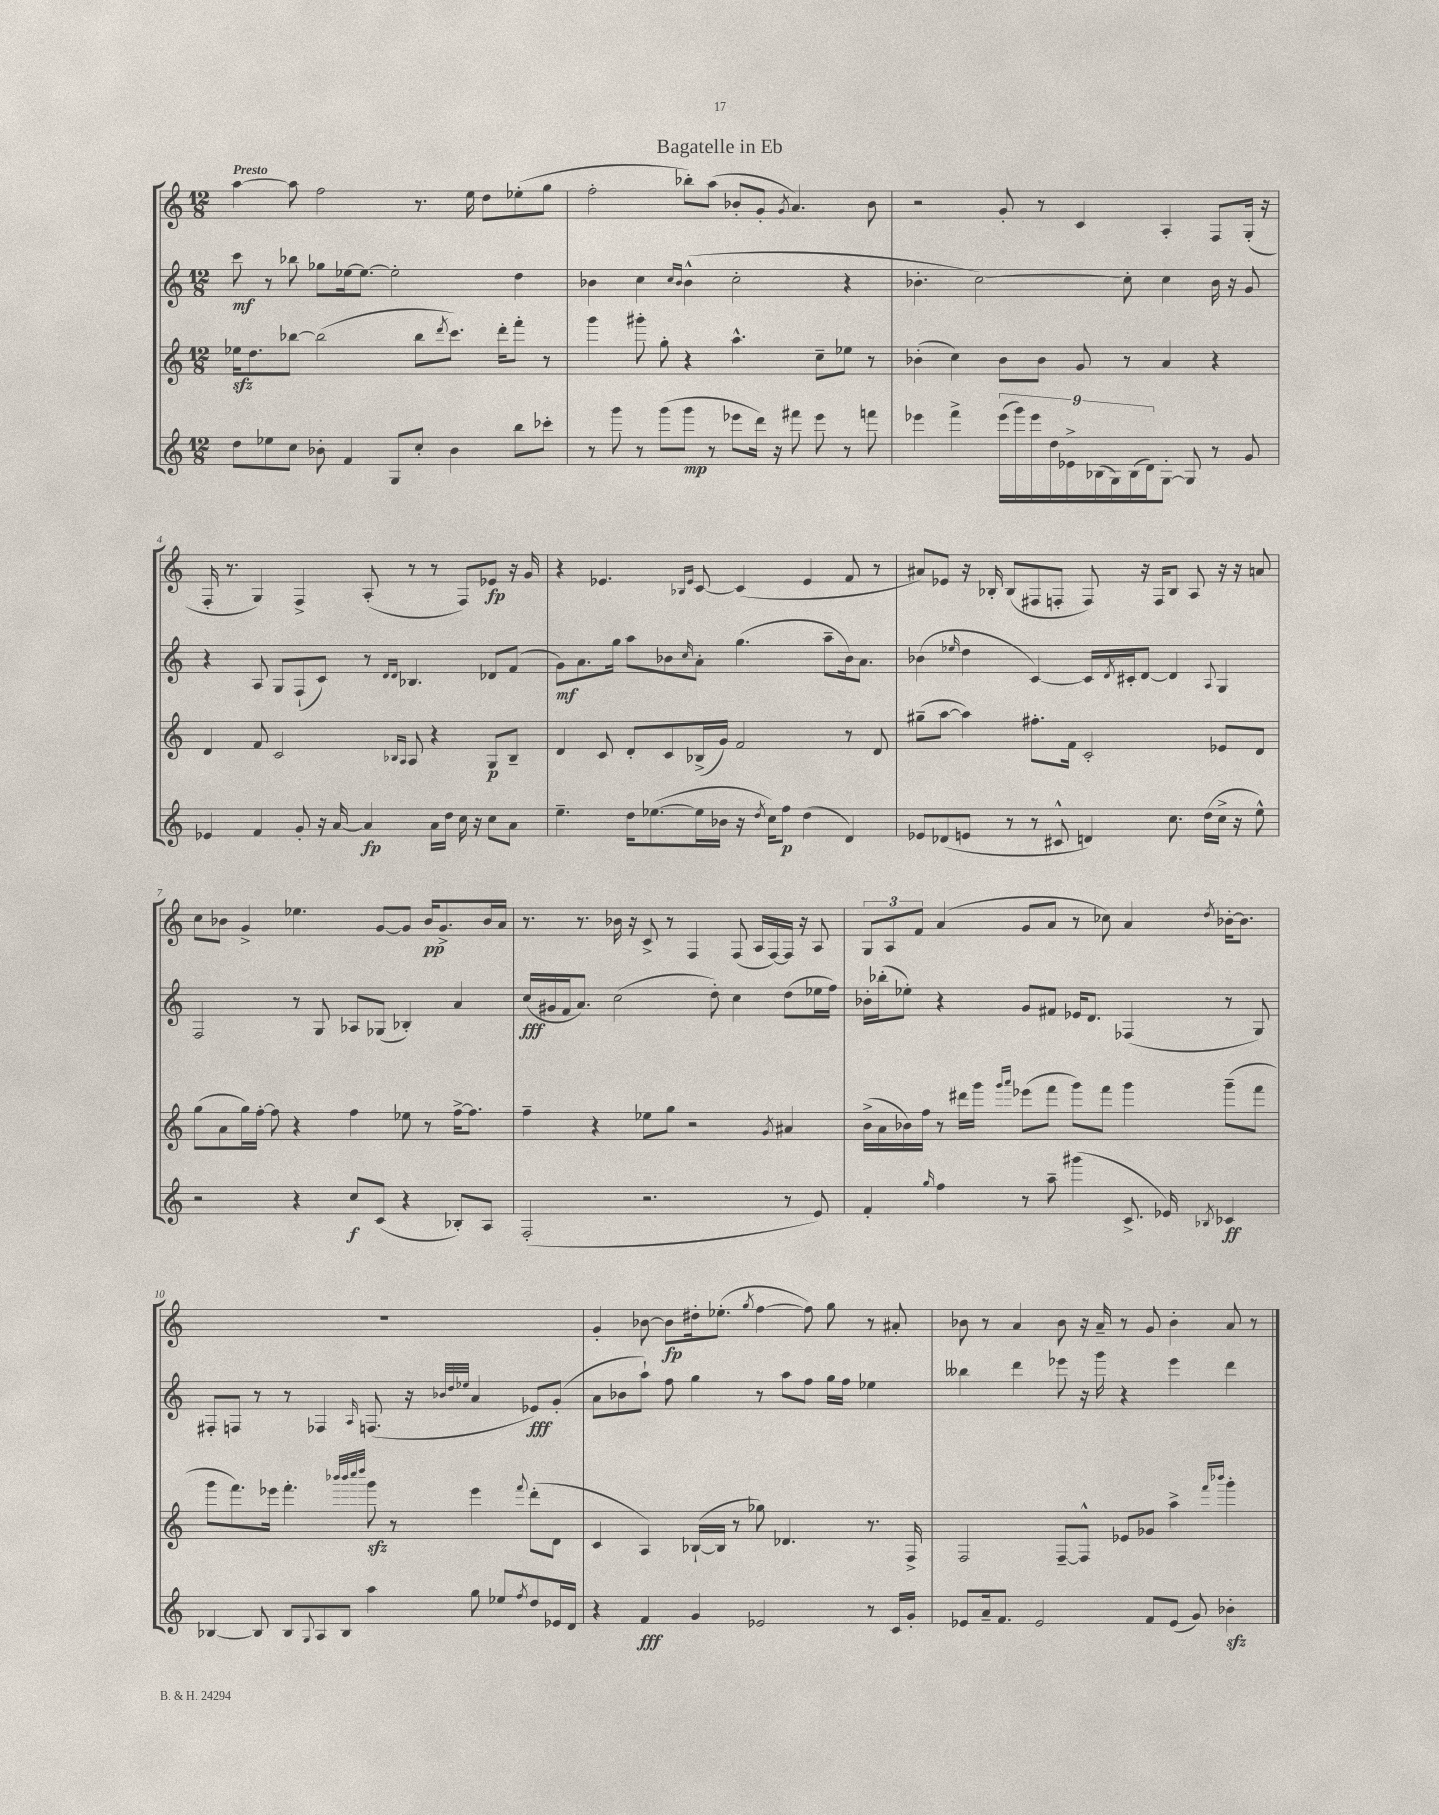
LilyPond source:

\header { title = "Bagatelle in Eb" }
<<
\new StaffGroup <<
\new Staff = "s0" {
    \clef treble \key c \major \numericTimeSignature \time 12/8 \tempo "Presto"
    a''4~ a''8 f''2 r8. e''16 d''8 ees''8-.( g''8 |
    f''2-. bes''8-.) a''8( bes'8-. g'8-. \acciaccatura { g'8 } a'4.) bes'8 |
    r2 g'8-. r8 c'4 a4-. f8 g16-.( r16 |
    f16-. r8. g4) f4-> a8-.( r8 r8 f8) ees'8\fp r16 g'16 |
    r4 ees'4. \grace { bes16 ees'16 } c'8~ c'4( ees'4 f'8 r8 |
    ais'8) ees'8 r16 bes16-. bes8( fis8 f8-. f8) r16 f16 bes8 a8 r16 r16 a'8 |
    c''8 bes'8 g'4-> ees''4. g'8~ g'8 bes'16\pp g'8.-> bes'16 a'16 |
    r8. r8. bes'16 r16 c'8-> r8 f4 f8( a16 f16~) f16 r16 a8 |
    \tuplet 3/2 { g8 a8 f'8 } a'4( g'8 a'8 r8 ces''8) a'4 \acciaccatura { d''8 } bes'16~-. bes'8. |
    R1. |
    g'4-. bes'8~ bes'8\fp dis''16-. ees''8.-.( \acciaccatura { g''8 } f''4~ f''8) g''8 r8 ais'8-. |
    bes'8 r8 a'4 bes'8 r16 a'16-- r8 g'8 bes'4-. a'8 r8 \bar "|." |
}
\new Staff = "s1" {
    \clef treble \key c \major \numericTimeSignature \time 12/8
    c'''8\mf r8 bes''8 ges''8 ees''16~ ees''8.~ ees''2-. d''4 |
    bes'4 c''4 \grace { c''16 bes'16 } bes'4-^( c''2-. r4 |
    bes'4.-. c''2~) c''8-. c''4 bes'16 r16 g'8 |
    r4 a8 g8 f8-!( c'8) r8 \grace { d'16 d'16 } bes4. des'8 f'8( |
    g'8\mf) a'8. g''16 a''8 bes'8 \grace { c''16 } a'8-. g''4.( a''8-- bes'16) a'8. |
    bes'4( \grace { ees''16 } d''4 c'4~) c'16 \acciaccatura { d'8 } cis'16-. d'8~ d'4 \appoggiatura { a8 } g4 |
    f2 r8 g8 aes8 ges8( bes4-.) a'4 |
    c''16\fff( gis'16 f'16 a'8.) c''2( d''8-.) c''4 d''8( ees''16 f''16) |
    bes'16-. bes''16-.( ees''8-.) r4 g'8 fis'8 ees'16 d'8. fes4( r8 g8) |
    fis8-. f8 r8 r8 fes4 \grace { a16 } f8.( r16 \grace { bes'32 d''32 ees''32 } a'4 ees'8\fff) g'8-.( |
    a'8 bes'8 a''8-!) f''8 g''4 r8 a''8 f''8 g''16 f''16 ees''4 |
    beses''4 d'''4 ees'''8 r16 g'''16 r4 ees'''4 d'''4 \bar "|." |
}
\new Staff = "s2" {
    \clef treble \key c \major \numericTimeSignature \time 12/8
    ees''16\sfz d''8. bes''8~ bes''2( bes''8 \acciaccatura { d'''8 } c'''8.) d'''16-. f'''8-. r8 |
    g'''4 gis'''8-. g''8-. r4 a''4.-^ c''8-- ees''8 r8 |
    bes'4-.( c''4) bes'8 bes'8 g'8 r8 a'4 r4 |
    d'4 f'8 c'2 \grace { bes16 a16 } a8 r4 g8\p bes8-- |
    d'4 c'8 d'8-. c'8 bes16->( g'16) f'2 r8 d'8 |
    gis''8--( a''8~ a''4) fis''8.-. f'16 c'2-. ees'8 d'8 |
    g''8( a'8 g''16) f''16~-. f''8 r4 f''4 ees''8 r8 f''16~-> f''8. |
    f''4-- r4 ees''8 g''8 r2 \acciaccatura { g'8 } ais'4 |
    b'16->( a'16 bes'16) f''16 r8 dis'''16 g'''16 \grace { g'''16 a'''16 } ees'''8( f'''8 g'''8) f'''8 g'''4 g'''8--( f'''8 |
    g'''8 f'''8.) ees'''16 f'''4.-. \grace { bes'''32 bes'''32 c''''32 d''''32 } g'''8\sfz r8 ees'''4 \appoggiatura { f'''8 } d'''8-.( d'8 |
    c'4 a4) bes16~-!( bes16 r8 ges''8) des'4. r8. f16-> |
    f2 f8~-- f8-^ ees'8 ges'8 a''4-> \grace { f'''16 bes'''16 } g'''4-. \bar "|." |
}
\new Staff = "s3" {
    \clef treble \key c \major \numericTimeSignature \time 12/8
    d''8 ees''8 c''8 bes'8-. f'4 g8 c''8-. bes'4 b''8 ces'''8-. |
    r8 g'''8 r8 g'''8( g'''8\mp r8 ees'''8 d'''16) r16 fis'''8 ees'''8 r8 f'''8 |
    ees'''4 f'''4-> \tuplet 9/8 { ees'''16( g'''16) ees'''16 d''16 ees'16-> bes16( g16) bes16( d'16) } g8~-. g8 r8 g'8 |
    ees'4 f'4 g'8-. r16 a'16~ a'4\fp a'16 d''16 c''16 r16 c''8 a'8 |
    e''4.-- d''16 ees''8.~( ees''16 bes'16 r16 \acciaccatura { d''8 } c''16) f''8\p d''4( d'4) |
    ees'8 des'8( e'8 r8 r8 cis'8-^ d'4) c''8. d''16( c''16-> r16 e''8-^) |
    r2 r4 c''8\f c'8( r4 bes8-.) a8 |
    f2-.( r2. r8 e'8) |
    f'4-. \grace { g''16 } f''4 r8 a''8-- gis'''4( c'8.-> ees'16) \acciaccatura { bes8 } ces'4\ff |
    bes4~ bes8 bes8 \appoggiatura { g8 } a8 bes8 a''4 g''8 ees''8 \acciaccatura { f''8 } d''8 ees'16 d'16 |
    r4 f'4\fff g'4 ees'2 r8 c'16 g'16-. |
    ees'8 a'16-- f'8. ees'2 f'8 ees'8( g'8) bes'4-.\sfz \bar "|." |
}
>>
>>
